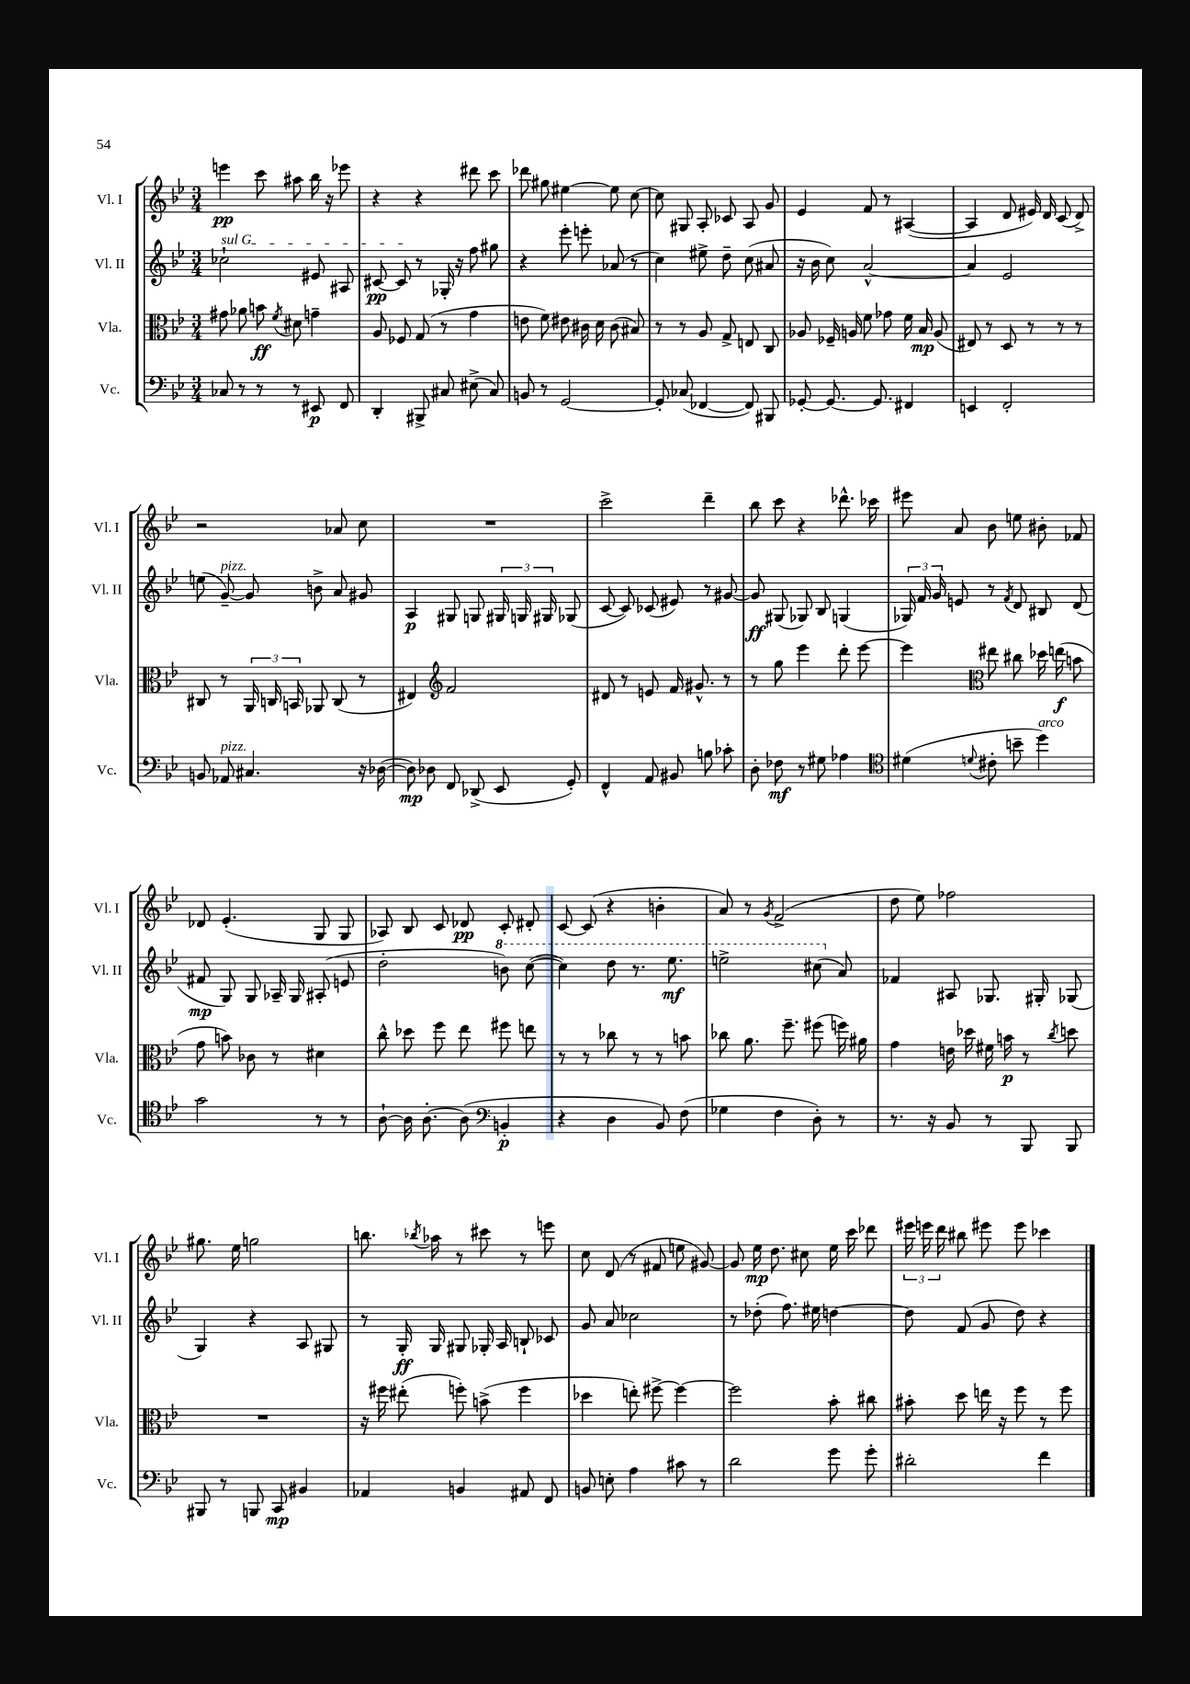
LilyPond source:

<<
\new StaffGroup <<
\new Staff = "s0" \with { instrumentName = "Vl. I" shortInstrumentName = "Vl. I" } {
    \clef treble \key bes \major \numericTimeSignature \time 3/4
    \autoBeamOff e'''4\pp c'''8 ais''8 bes''16 r16 ees'''8 |
    r4 r4 dis'''8 c'''8 |
    des'''8 gis''8 eis''4~ eis''8 c''8~ |
    c''8 gis8 a8-. ces'8 a8 g'8 |
    ees'4 f'8 r8 ais4~( |
    ais4 d'8 eis'16) d'16 c'8( d'8->) |
    r2 aes'8 c''8 |
    R2. |
    c'''2-> d'''4-- |
    bes''8 c'''8 r4 des'''8.-^ ces'''16 |
    eis'''8 a'8 bes'8 e''8 bis'8-. fes'8 |
    des'8 ees'4.-.( g8 g8 |
    aes8) bes8 c'8 des'8\pp c'8-. dis'8-. |
    c'8~ c'8( r4 b'4-. |
    a'8) r8 \acciaccatura { g'8 } f'2->( |
    d''8 ees''8) fes''2 |
    gis''8. ees''16 g''2 |
    b''8. \acciaccatura { bes''8 } aes''16 r8 cis'''8 r8 e'''8 |
    c''8 d'8( r8 fis'8 e''8 gis'8~) |
    gis'8 ees''16\mp d''8. cis''8 ees''16 c'''16 des'''8 |
    \tuplet 3/2 { eis'''16 e'''16 d'''16 } bis''8 eis'''8 eis'''8 ces'''4 \bar "|." |
}
\new Staff = "s1" \with { instrumentName = "Vl. II" shortInstrumentName = "Vl. II" } {
    \clef treble \key bes \major \numericTimeSignature \time 3/4
    \autoBeamOff \once \override TextSpanner.bound-details.left.text = \markup { \italic "sul G" } ces''2-!\startTextSpan eis'8 ais8 |
    cis'8~\pp cis'8\stopTextSpan r8 ges16-. r16 f''8 gis''8 |
    r4 ees'''8-. e'''8-. aes'8( r8 |
    c''4) eis''8-> d''8-- c''8( ais'8 |
    r16 bes'16 c''8) a'2~-^ |
    a'4 ees'2 |
    e''8( g'8~--^\markup { \italic "pizz." }) g'8 b'8-> a'8 gis'8 |
    a4\p gis8 g8 \tuplet 3/2 { gis16 g16 gis16 } ges8( |
    c'8~ c'8) ces'8( eis'8) r8 gis'8~ |
    gis'8\ff gis8( ges8) bes8 g4( |
    \tuplet 3/2 { ges16) f'16 g'16 } e'8 r8 \acciaccatura { f'8 } d'8 bis8 d'8( |
    fis'8\mp g8) g8 aes16-- g16 ais8-.( e'8 |
    d''2-. \ottava #1 b''8) c'''8~( |
    c'''4) d'''8 r8. ees'''8.\mf |
    e'''2-> cis'''8( \ottava #0 a'8) |
    fes'4 ais8 ges8. gis16-. ges8( |
    g4) r4 a8 gis8 |
    r8 g16-.\ff g16 gis8 ges16-. a16 b8-! ces'8 |
    g'8 a'8 ces''2 |
    r8 des''8-.( f''8.) eis''16 d''4~ |
    d''8 f'8( g'8 d''8) r4 \bar "|." |
}
\new Staff = "s2" \with { instrumentName = "Vla." shortInstrumentName = "Vla." } {
    \clef alto \key bes \major \numericTimeSignature \time 3/4
    \autoBeamOff gis'8 aes'8 b'8\ff \acciaccatura { f'8 } dis'8 g'4-- |
    a8 fes8 g8( r8 g'4 |
    e'8 f'8) eis'8 cis'16 d'16 cis'8( bis8) |
    r8 r8 a8 g8-> e8 c8 |
    aes8 fes16-- a16 f'8 ges'8 f'16 bes16\mp a8( |
    eis8) r8 d8 r8 r8 r8 |
    cis8 r8 \tuplet 3/2 { a,16 c16 b,16 } aes,8 c8( r8 |
    eis4) \clef treble f'2 |
    dis'8 r8 e'8 f'16 gis'8.-^ r8 |
    r8 g''8 ees'''4 d'''8-. ees'''8~ |
    ees'''4 \clef alto eis''8 cis''8 des''16 e''16\f( b'8 |
    g'8 b'8) ces'8 r8 dis'4 |
    c''8-^ des''8 f''8 ees''8 fis''8 e''8 |
    r8 r8 ces''8 r8 r8 b'8 |
    ces''8 a'8. f''8.-- fis''8( f''16) ais'16 |
    g'4 e'16 des''16 fis'16 b'16\p r8 \acciaccatura { c''8 } d''8 |
    R2. |
    r16 fis''16 eis''8-.( f''8-.) b'8->( f''4 |
    des''4 e''8-.) fis''8~-> fis''4~ |
    fis''2 bes'8-. cis''8 |
    bis'8-. d''8 e''16 r16 f''8 r8 f''8 \bar "|." |
}
\new Staff = "s3" \with { instrumentName = "Vc." shortInstrumentName = "Vc." } {
    \clef bass \key bes \major \numericTimeSignature \time 3/4
    \autoBeamOff ces8 r8 r8 r8 eis,8\p f,8 |
    d,4-. bis,,8-> cis8 eis8->( cis8) |
    b,8 r8 g,2~ |
    g,8-. ces8( fes,4~ fes,8) bis,,8 |
    ges,8~-. ges,8.~ ges,8. fis,4 |
    e,4 f,2-. |
    b,8 aes,8^\markup { \italic "pizz." } cis4. r16 des16~( |
    des8\mp) des8 f,8 des,8->( ees,8 g,8-.) |
    f,4-^ a,8 bis,8 b8 ces'8-. |
    d8-. fes8\mf r8 gis8 aes4 |
    \clef tenor dis'4( \appoggiatura { d'8 } cis'8-. b'8-- d''4^\markup { \italic "arco" }) |
    g'2 r8 r8 |
    a8~-! a16 a8.~-. a8( \clef bass b,4-.\p |
    r4 d4 bes,8) f8( |
    ges4 f4 d8-.) r8 |
    r8. r16 bes,8 r8 bes,,8 bes,,8 |
    bis,,8 r8 b,,8 c,8\mp bis,4 |
    aes,4 b,4 ais,8 f,8 |
    b,8 e8-. a4 cis'8 r8 |
    d'2 g'8 g'8-. |
    dis'2-. f'4 \bar "|." |
}
>>
>>
\layout { \context { \Score \remove "Bar_number_engraver" } }
